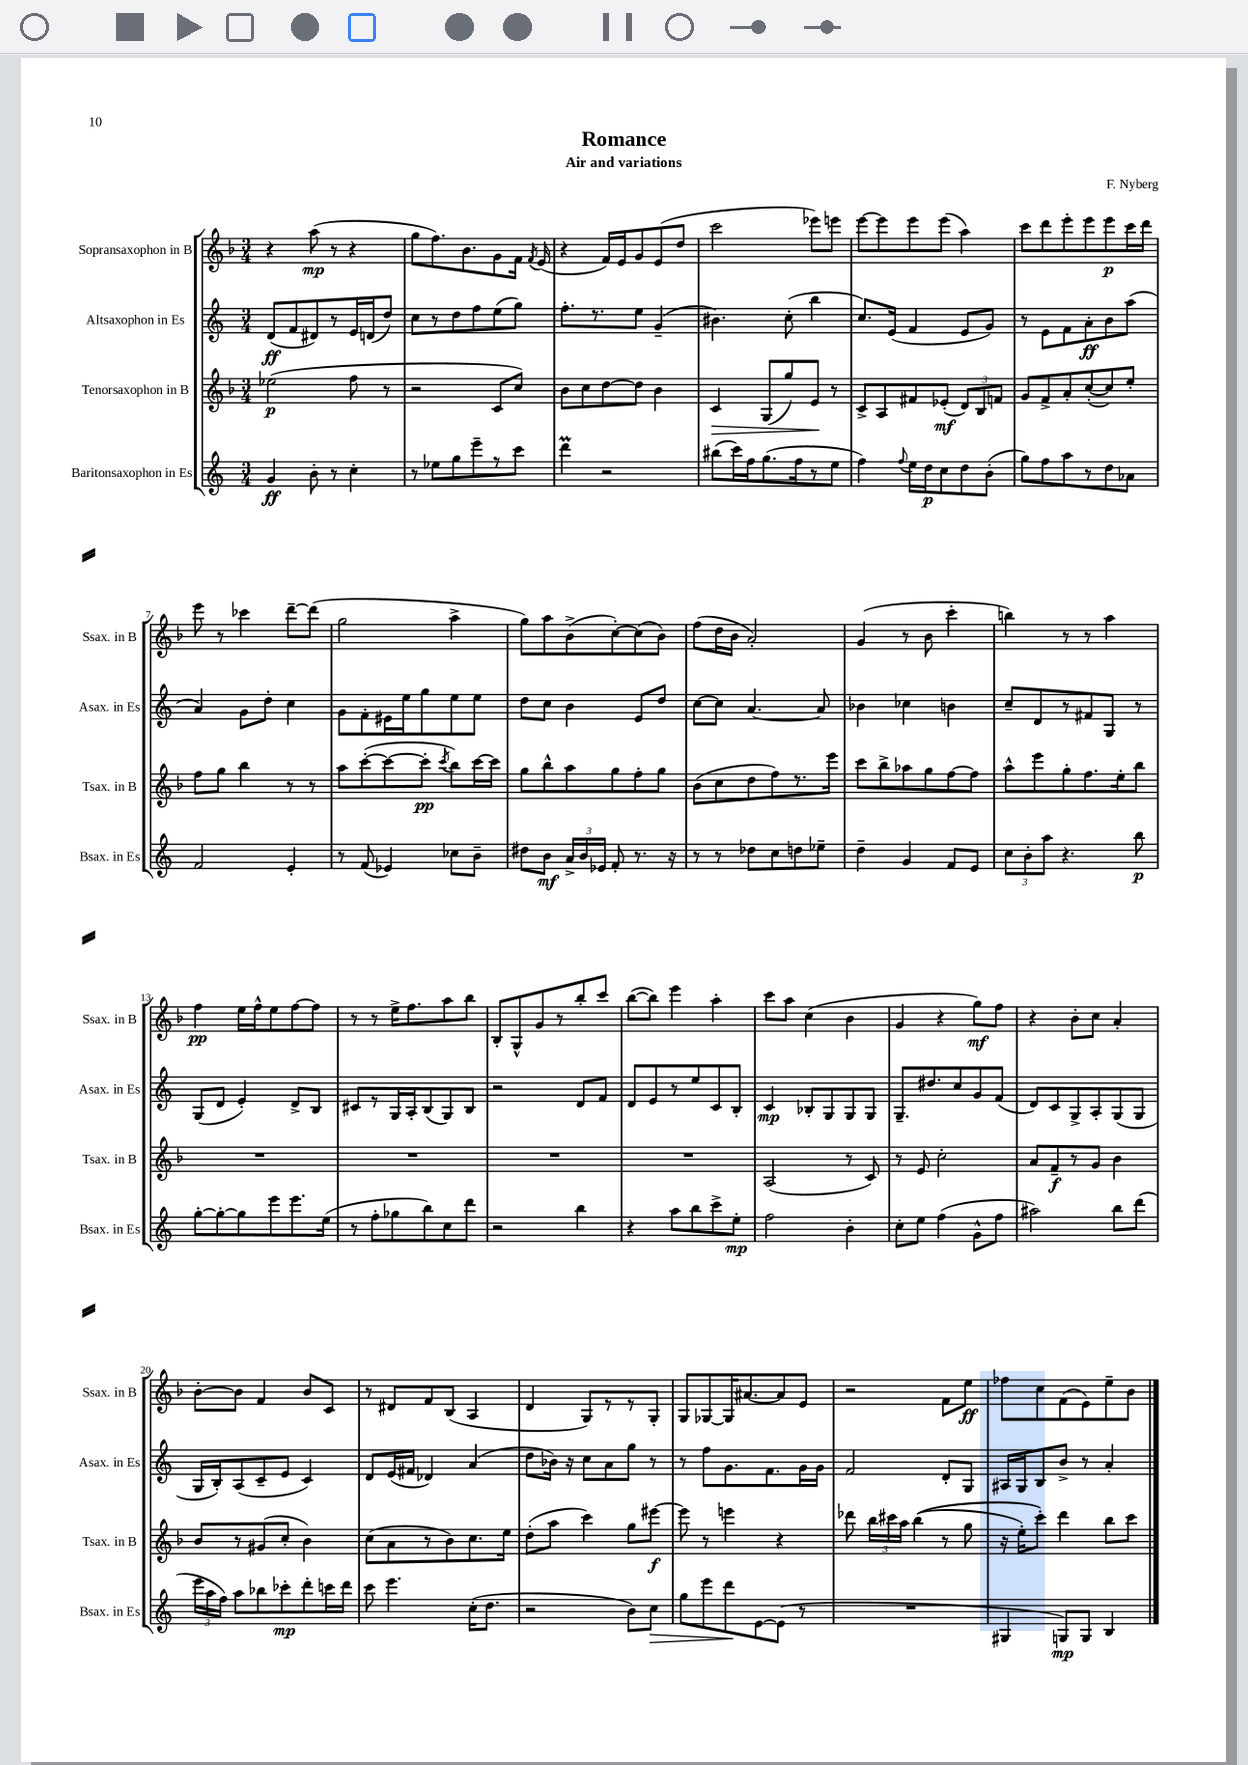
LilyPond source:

\header { title = "Romance" composer = "F. Nyberg" subtitle = "Air and variations" }
<<
\new StaffGroup <<
\new Staff = "s0" \with { instrumentName = "Sopransaxophon in B" shortInstrumentName = "Ssax. in B" } {
    \clef treble \key f \major \numericTimeSignature \time 3/4
    \autoBeamOff r4 a''8\mp( r8 r4 |
    g''8[ f''8.) bes'8. g'8 f'16] \acciaccatura { f'8 } e'16( |
    r4 f'16[) e'16 g'8 e'8( d''8] |
    c'''2 ees'''8[) e'''8] |
    e'''8[~ e'''8 e'''8 e'''8]( a''4) |
    c'''8[ d'''8 e'''8-. e'''8 e'''8\p c'''16 d'''16] |
    e'''8 r8 ces'''4 d'''8[~-- d'''8]( |
    g''2 a''4-> |
    g''8[) a''8 bes'8->( c''8~-.) c''8( bes'8]) |
    f''8[( d''16 bes'16] a'2-.) |
    g'4( r8 bes'8 c'''4-. |
    b''4) r8 r8 a''4 |
    f''4\pp e''16[ f''16-^ e''8 f''8~ f''8] |
    r8 r8 e''16[-> f''8. a''8 bes''8] |
    bes8[-. g8-^ g'8 r8 bes''8-. c'''8] |
    bes''8[~( bes''8]) e'''4 a''4-. |
    c'''8[ a''8] c''4( bes'4 |
    g'4 r4 g''8[\mf) f''8] |
    r4 bes'8[-. c''8] a'4-. |
    bes'8[~-. bes'8] f'4 bes'8[ c'8] |
    r8 dis'8[ f'8 bes8]( a4 |
    d'4 g8[) r8 r8 g8]-. |
    g8[ ges8~ ges16 ais'8.~ ais'8 e'8] |
    r2 f'8[ e''8]\ff |
    fes''8[ c''8 f'8( e'8) e''8-- bes'8] \bar "|." |
}
\new Staff = "s1" \with { instrumentName = "Altsaxophon in Es" shortInstrumentName = "Asax. in Es" } {
    \clef treble \key c \major \numericTimeSignature \time 3/4
    \autoBeamOff d'8[\ff( f'8 dis'8) r8 e'16 d'16( d''8]) |
    c''8[ r8 d''8 f''8 e''8( g''8]) |
    f''8.[-. r8. e''8] g'4--( |
    bis'4.) c''8-.( b''4 |
    c''8.[) e'16]( f'4 e'8[ g'8]) |
    r8 e'8[ f'8 a'8-.\ff b'8 a''8]( |
    a'4) g'8[ d''8]-. c''4 |
    g'8[ f'8-. eis'16 e''16 g''8 e''8 e''8] |
    d''8[ c''8] b'4 e'8[ d''8] |
    c''8[~ c''8] a'4.~ a'8 |
    bes'4 ces''4 b'4 |
    c''8[-- d'8 r8 fis'8 g8] r8 |
    g8[( d'8] e'4-.) d'8[-> b8] |
    cis'8[ r8 g16 a16-. b8( g8) b8] |
    r2 d'8[ f'8] |
    d'8[ e'8 r8 e''8 c'8 b8]-. |
    c'4\mp bes8[-. g8 g8 g8] |
    g8.[-- dis''8. c''8 g'8 f'8]( |
    d'8[) c'8 g8-> a8-. g8( g8] |
    g16[ b16-.) a8( c'8-- e'8] c'4) |
    d'8[ e'16( fis'16] des'4) a'4( |
    d''8[ bes'16]) r16 c''8[ a'8 g''8] r8 |
    r8 f''8[ g'8. f'8. g'16 g'16] |
    f'2 d'8[-. g8] |
    ais16[ g16 b8 b'8]-> r8 a'4-. \bar "|." |
}
\new Staff = "s2" \with { instrumentName = "Tenorsaxophon in B" shortInstrumentName = "Tsax. in B" } {
    \clef treble \key f \major \numericTimeSignature \time 3/4
    \autoBeamOff ees''2\p( f''8 r8 |
    r2 c'8[ c''8]) |
    bes'8[ c''8 d''8~ d''8] bes'4 |
    c'4\> g8[( g''8) e'8]\! r8 |
    c'8[-> a8 fis'8 ees'8]-.\mf( \tuplet 3/2 { d'8[) bes8 f'8] } |
    g'8[ f'8-> a'8-. c''8~-.( c''8) e''8]-. |
    f''8[ g''8] bes''4 r8 r8 |
    a''8[ c'''8~-.( c'''8~ c'''8]-.\pp \acciaccatura { c'''8 } bes''8[) c'''16~ c'''16] |
    g''8[ bes''8-^ a''8 g''8 f''8-. g''8] |
    bes'8[( c''8 d''8 f''8) r8. e'''16] |
    c'''8[ bes''8-> aes''8 g''8 f''8~ f''8] |
    a''8[-^ e'''8 g''8-. f''8. e''16-. bes''8] |
    R2. |
    R2. |
    R2. |
    R2. |
    a2( r8 c'8) |
    r8 e'8 c''2-. |
    a'8[ f'8--\f r8 g'8] bes'4 |
    bes'8[ r8 gis'8( c''8]-. bes'4) |
    c''8[( a'8 r8 bes'8) c''8. e''16] |
    d''8[-.( a''8] c'''4) g''8[ eis'''8]~\f |
    eis'''8 r8 e'''4 r4 |
    des'''8 \tuplet 3/2 { bes''16[ cis'''16 a''16] } bes''4(\( r8 g''8 |
    r16 e''16[-.) c'''8]-.\) d'''4 bes''8[ c'''8] \bar "|." |
}
\new Staff = "s3" \with { instrumentName = "Baritonsaxophon in Es" shortInstrumentName = "Bsax. in Es" } {
    \clef treble \key c \major \numericTimeSignature \time 3/4
    \autoBeamOff g'4\ff b'8-. r8 c''4-. |
    r8 ees''8[ g''8 e'''8-- r8 c'''8] |
    d'''4\prall r2 |
    bis''8[( c'''16) f''16 g''8.( f''16 r8 e''8] |
    f''4) \appoggiatura { f''8 } e''16[ d''16\p c''8 d''8 b'8]-.( |
    g''8[) f''8 a''8 r8 d''8 aes'8] |
    f'2 e'4-. |
    r8 f'8( ees'4) ces''8[ b'8]-- |
    dis''8[ b'8]\mf \tuplet 3/2 { a'16[-> b'16 ees'16] } f'8-. r8. r16 |
    r8 r8 des''8[ c''8 d''8 ees''8]-- |
    d''4-- g'4 f'8[ e'8] |
    \tuplet 3/2 { c''8[ b'8-. a''8] } r4. b''8\p |
    g''8[~-. g''8~-. g''8 e'''8 e'''8. e''16]( |
    r8 f''8[-. ges''8 b''8) c''8 d'''8] |
    r2 b''4 |
    r4 a''8[ b''8 c'''8-> e''8]-.\mp |
    f''2 b'4-. |
    c''8[-. e''8] f''4( g'8[-^ f''8] |
    ais''2) b''8[ d'''8]( |
    \tuplet 3/2 { e'''16[ a''16 f''16]) } a''8[ bes''8 ces'''8-.\mp d'''8-. c'''16 d'''16] |
    c'''8 e'''4. c''16[-.( d''8.] |
    r2 b'8[) c''8]\> |
    g''8[ e'''8 d'''8\! e'8~ e'8]( r8 |
    R2. |
    gis4 g8[\mp) g8] b4 \bar "|." |
}
>>
>>
